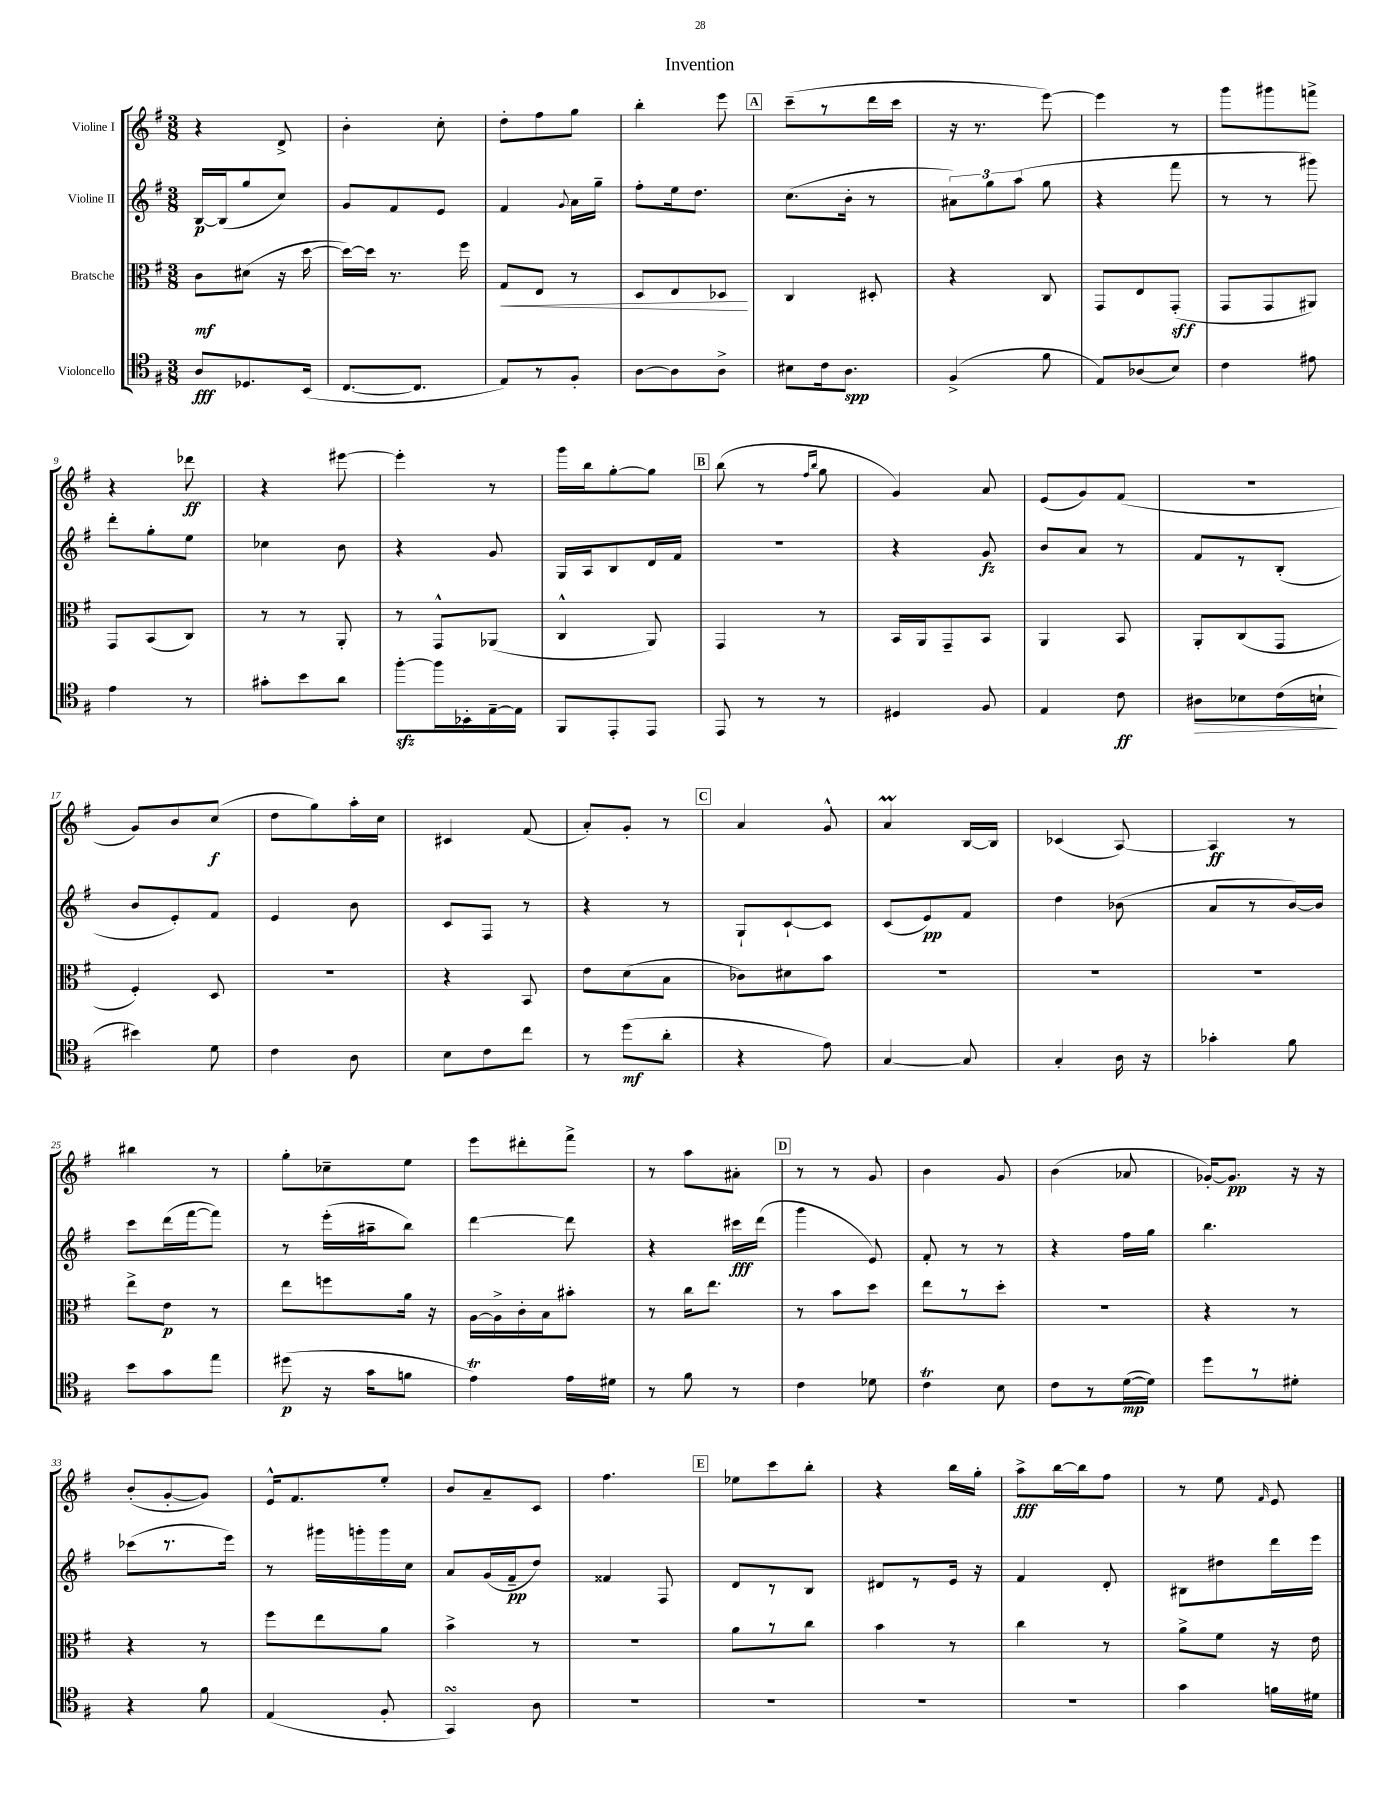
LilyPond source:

\header { title = "Invention" }
<<
\new StaffGroup <<
\new Staff = "s0" \with { instrumentName = "Violine I" } {
    \clef treble \key g \major \numericTimeSignature \time 3/8
    \autoBeamOff r4 d'8-> |
    b'4-. c''8-. |
    d''8[-. fis''8 g''8] |
    b''4-. e'''8 |
    \mark \markup { \box "A" } c'''8[--( r8 d'''16 c'''16] |
    r16 r8. e'''8~) |
    e'''4 r8 |
    g'''8[ gis'''8 f'''8]-> |
    r4 des'''8\ff |
    r4 eis'''8~ |
    eis'''4-. r8 |
    g'''16[ b''16 g''8~-. g''8] |
    \mark \markup { \box "B" } b''8( r8 \grace { fis''16[ b''16] } g''8 |
    g'4) a'8 |
    e'8[( g'8) fis'8]( |
    R4. |
    g'8[) b'8 c''8]\f( |
    d''8[ g''8) a''16-. c''16] |
    cis'4 fis'8( |
    a'8[-.) g'8]-. r8 |
    \mark \markup { \box "C" } a'4 g'8-^ |
    a'4\prall b16[~ b16] |
    ces'4( a8~) |
    a4\ff r8 |
    bis''4 r8 |
    g''8[-. ces''8-- e''8] |
    e'''8[ dis'''8-. fis'''8]-> |
    r8 a''8[ ais'8]-. |
    \mark \markup { \box "D" } r8 r8 g'8 |
    b'4 g'8 |
    b'4( aes'8 |
    ges'16[~-.) ges'8.]\pp r16 r16 |
    b'8[-.( g'8~-. g'8]) |
    e'16[-^ fis'8. e''8]-. |
    b'8[ a'8-- c'8] |
    fis''4. |
    \mark \markup { \box "E" } ees''8[ c'''8 b''8]-. |
    r4 b''16[ g''16]-. |
    a''8[->\fff b''16~ b''16 fis''8] |
    r8 e''8 \grace { fis'16 } e'8 \bar "|." |
}
\new Staff = "s1" \with { instrumentName = "Violine II" } {
    \clef treble \key g \major \numericTimeSignature \time 3/8
    \autoBeamOff b16[~\p b16( g''8 c''8]) |
    g'8[ fis'8 e'8] |
    fis'4 \appoggiatura { g'8 } a'16[ g''16]-- |
    fis''8[-. e''16 d''8.] |
    \mark \markup { \box "A" } c''8.[( b'16]-. r8 |
    \tuplet 3/2 { ais'8[) g''8 a''8]( } g''8 |
    r4 fis'''8 |
    r8 r8 gis'''8) |
    d'''8[-. g''8-. e''8] |
    ces''4 b'8 |
    r4 g'8 |
    g16[ a16 b8 d'16 fis'16] |
    \mark \markup { \box "B" } R4. |
    r4 g'8\fz |
    b'8[ a'8] r8 |
    fis'8[ r8 b8]-.( |
    b'8[ e'8-.) fis'8] |
    e'4 b'8 |
    c'8[ fis8] r8 |
    r4 r8 |
    \mark \markup { \box "C" } g8[-! c'8~-! c'8] |
    c'8[( e'8\pp) fis'8] |
    d''4 bes'8( |
    a'8[ r8 b'16~) b'16] |
    c'''8[ d'''16( fis'''16~ fis'''8]) |
    r8 e'''16[-.( ais''16-- b''8]) |
    d'''4~ d'''8 |
    r4 cis'''16[\fff d'''16]( |
    \mark \markup { \box "D" } g'''4 e'8) |
    fis'8-. r8 r8 |
    r4 fis''16[ g''16] |
    b''4. |
    ces'''8[( r8. e'''16]) |
    r8 gis'''16[ g'''16-. g'''16 c''16] |
    a'8[ g'16( fis'16--\pp d''8]) |
    fisis'4 fis8 |
    \mark \markup { \box "E" } d'8[ r8 b8] |
    dis'8[ r8 e'16] r16 |
    fis'4 d'8-. |
    bis8[ dis''8 d'''16 e'''16] \bar "|." |
}
\new Staff = "s2" \with { instrumentName = "Bratsche" } {
    \clef alto \key g \major \numericTimeSignature \time 3/8
    \autoBeamOff c'8[\mf dis'8]( r16 d''16~ |
    d''16[~) d''16] r8. fis''16 |
    g8[\< e8] r8 |
    d8[ e8 des8]\! |
    \mark \markup { \box "A" } c4 dis8-. |
    r4 c8 |
    g,8[ e8 g,8]-.\sff( |
    g,8[ g,8 ais,8]) |
    g,8[ b,8( c8]) |
    r8 r8 a,8-. |
    r8 g,8[-^ aes,8]( |
    c4-^ a,8) |
    \mark \markup { \box "B" } g,4 r8 |
    b,16[ a,16 g,8-- b,8] |
    a,4 b,8 |
    a,8[-. c8( g,8] |
    fis4-.) d8 |
    R4. |
    r4 b,8 |
    e'8[ d'8( b8] |
    \mark \markup { \box "C" } ces'8[) dis'8 b'8] |
    R4. |
    R4. |
    R4. |
    e''8[-> e'8]\p r8 |
    e''8[ f''8 a'16] r16 |
    a16[~ a16-> c'16-. b16 bis'8]-. |
    r8 c''16[ e''8.] |
    \mark \markup { \box "D" } r8 b'8[ d''8] |
    e''8[ r8 d''8]-. |
    R4. |
    r4 r8 |
    r4 r8 |
    fis''8[ e''8 a'8] |
    b'4-> r8 |
    R4. |
    \mark \markup { \box "E" } a'8[ r8 c''8] |
    b'4 r8 |
    c''4 r8 |
    a'8[-> fis'8] r16 e'16 \bar "|." |
}
\new Staff = "s3" \with { instrumentName = "Violoncello" } {
    \clef tenor \key g \major \numericTimeSignature \time 3/8
    \autoBeamOff a8[\fff des8. b,16]( |
    c8.[~ c8.] |
    e8[) r8 fis8]-. |
    a8[~ a8 a8]-> |
    \mark \markup { \box "A" } bis8[ c'16 a8.]\spp |
    fis4->( fis'8 |
    e8[) aes8( b8]) |
    c'4 eis'8 |
    e'4 r8 |
    gis'8[-. b'8 a'8] |
    fis''8[~-.\sfz fis''16 bes,16-. e16~-- e16] |
    fis,8[ e,8-. e,8] |
    \mark \markup { \box "B" } e,8 r8 r8 |
    dis4 fis8 |
    e4 c'8\ff |
    ais8[\> bes8 c'16( b16]-!\! |
    bis'4) d'8 |
    c'4 a8 |
    b8[ c'8 c''8] |
    r8 d''8[\mf( a'8]-. |
    \mark \markup { \box "C" } r4 e'8) |
    g4~ g8 |
    g4-. a16 r16 |
    ges'4-. fis'8 |
    b'8[ g'8 e''8] |
    dis''8\p( r16 g'16[ f'8] |
    e'4\trill) e'16[ dis'16] |
    r8 fis'8 r8 |
    \mark \markup { \box "D" } c'4 des'8 |
    c'4\trill b8 |
    c'8[ r8 d'16~\mp( d'16]) |
    d''8[ r8 dis'8]-. |
    r4 fis'8 |
    e4( fis8-. |
    g,4\turn) a8 |
    R4. |
    \mark \markup { \box "E" } R4. |
    R4. |
    R4. |
    g'4 f'16[ dis'16] \bar "|." |
}
>>
>>
